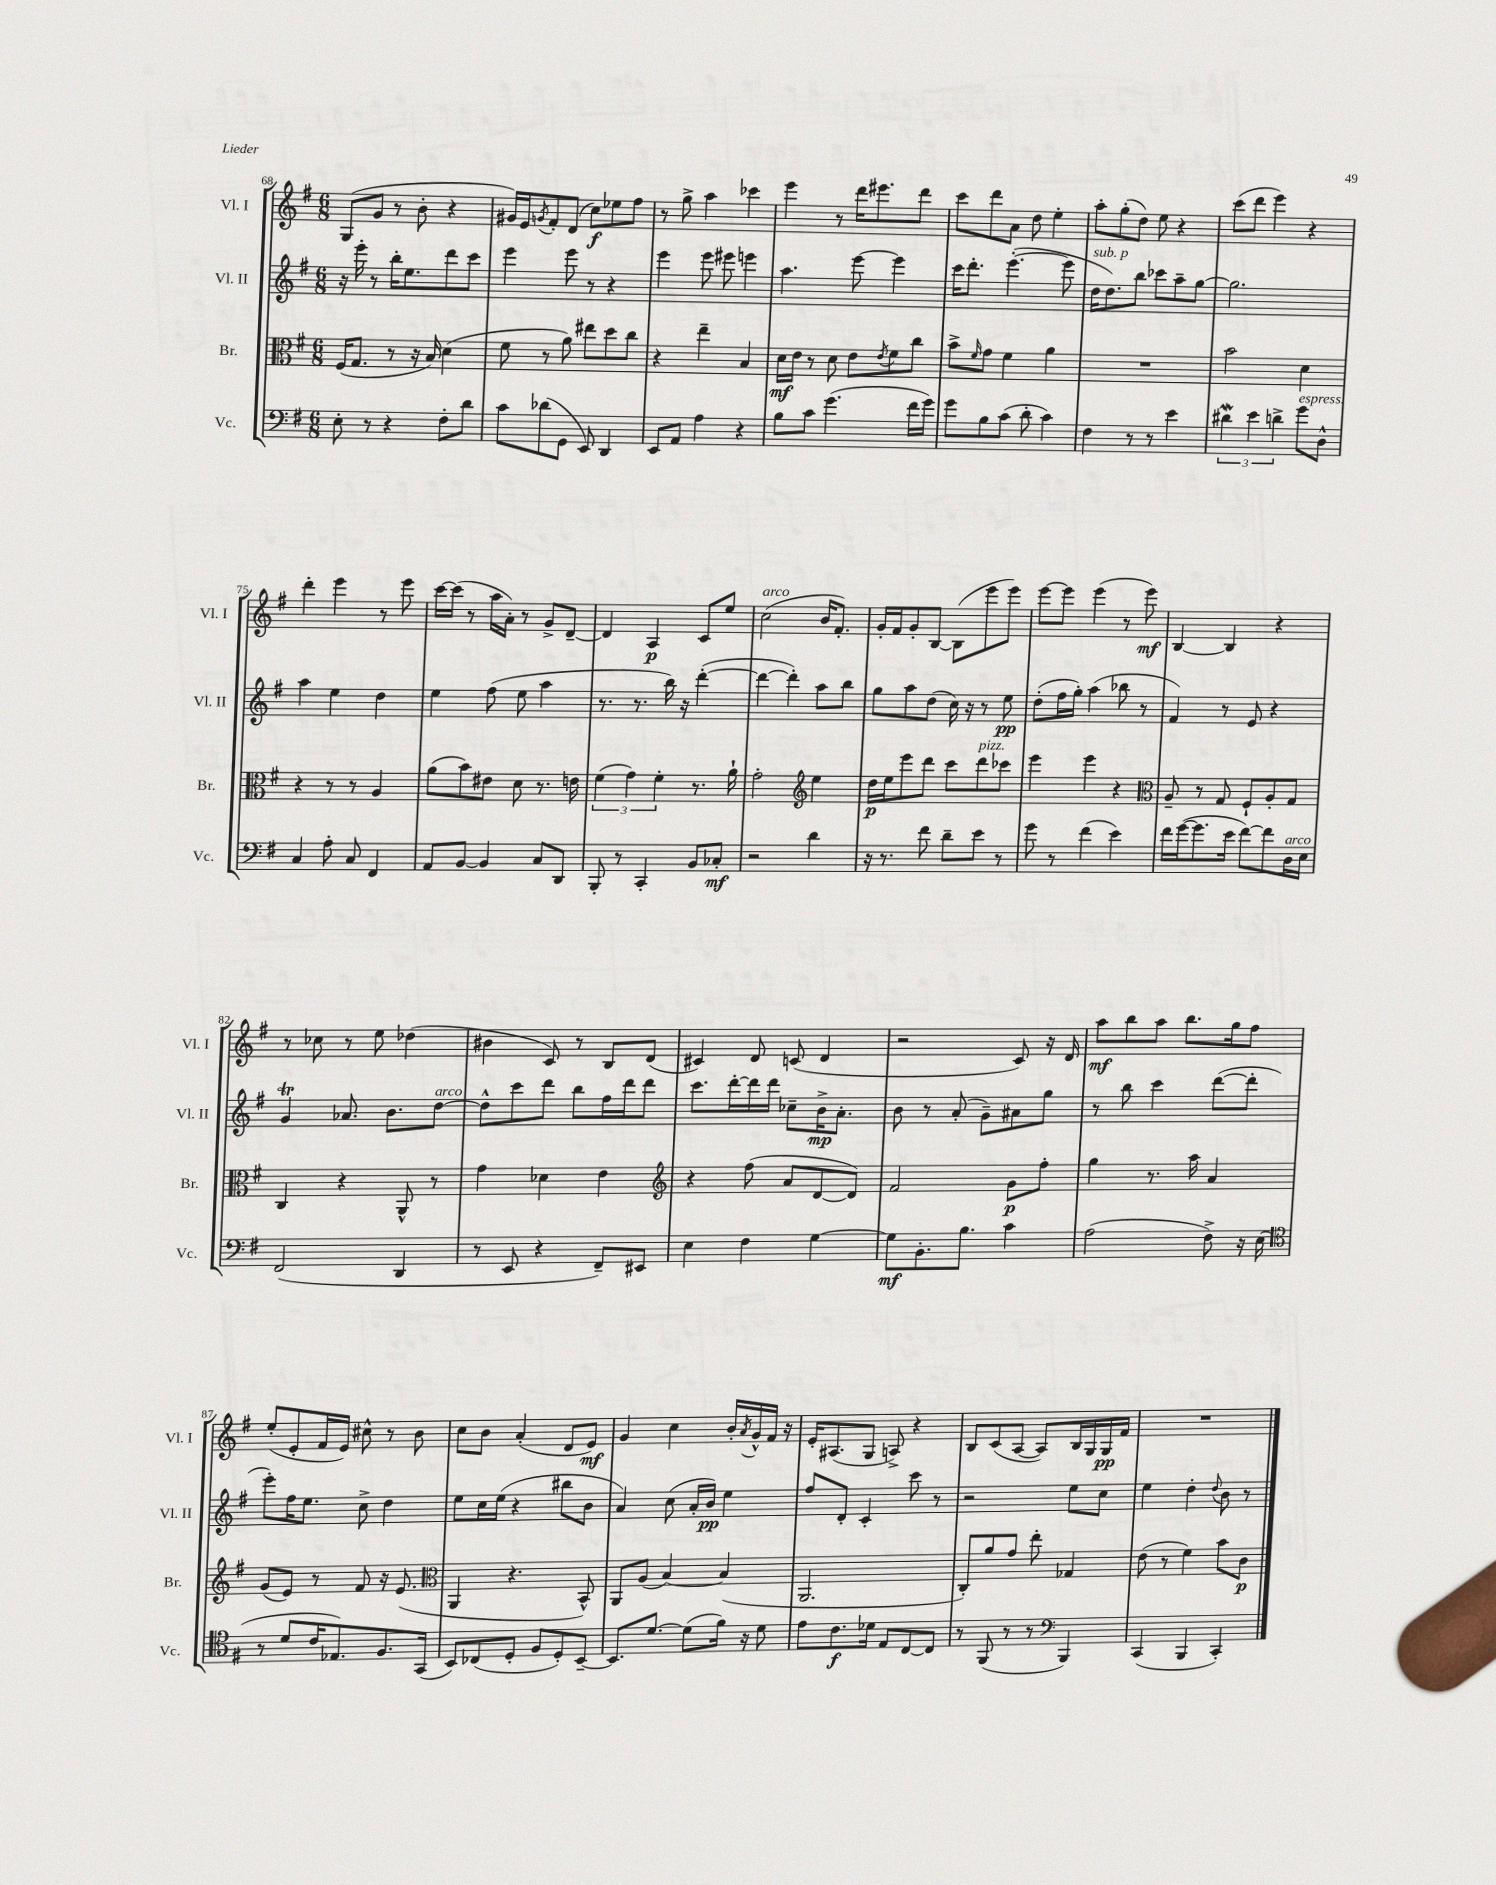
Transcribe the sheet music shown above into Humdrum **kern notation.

**kern	**dynam	**kern	**dynam	**kern	**dynam	**kern	**dynam
*part4	*part4	*part3	*part3	*part2	*part2	*part1	*part1
*staff4	*staff4	*staff3	*staff3	*staff2	*staff2	*staff1	*staff1
*I"Vc.	*	*I"Br.	*	*I"Vl. II	*	*I"Vl. I	*
*I'Vc.	*	*I'Br.	*	*I'Vl. II	*	*I'Vl. I	*
*clefF4	*	*clefC3	*	*clefG2	*	*clefG2	*
*k[f#]	*	*k[f#]	*	*k[f#]	*	*k[f#]	*
*M6/8	*	*M6/8	*	*M6/8	*	*M6/8	*
=68	=68	=68	=68	=68	=68	=68	=68
8E'\	.	(16F#/KL	.	16r	.	(8G/L	.
.	.	8.G/J	.	16eee'\	.	.	.
8r	.	.	.	8r	.	8g/J	.
4r	.	8r	.	16bb'\KL	.	8r	.
.	.	.	.	8.ee\	.	.	.
.	.	16r	.	.	.	8b'\	.
.	.	16B/)	.	.	.	.	.
8F#'\L	.	(4d\	.	8ddd\	.	4r	.
8d\J	.	.	.	8ccc\J	.	.	.
=69	=69	=69	=69	=69	=69	=69	=69
8c\L	.	8f#\	.	4eee\	.	16g#X/LL)	.
.	.	.	.	.	.	16e/J	.
.	.	.	.	.	.	8qgn/	.
(8d-X\	.	8r	.	.	.	8f#'/	.
8GG\J	.	8a\)	.	8eee\	.	(8d/J	.
8EE/)	.	8ee#X\L	.	8r	.	8cc\L)	f
4DD/	.	8dd\	.	4r	.	8ee-X\	.
.	.	8cc\J	.	.	.	8ff#\J	.
=70	=70	=70	=70	=70	=70	=70	=70
8EE/L	.	4r	.	4eee\	.	8r	.
8AA/J	.	.	.	.	.	8gg^\	.
4A\	.	4ee~\	.	8eee\	.	4aa\	.
.	.	.	.	8eee#X\	.	.	.
4r	.	4B/	.	4eeen\	.	4ccc-X\	.
=71	=71	=71	=71	=71	=71	=71	=71
8B\L	.	16d\LL	mf	4.aa\	.	4eee\	.
.	.	16e\JJ	.	.	.	.	.
8c\J	.	8r	.	.	.	.	.
(4.g\	.	8d\	.	.	.	8r	.
.	.	8e\L	.	[8eee\	.	16ddd\KL	.
.	.	.	.	.	.	8.eee#X\	.
.	.	8qe/	.	.	.	.	.
.	.	8f#\	.	4eee\]	.	.	.
16f#\LL	.	8cc\J	.	.	.	8ddd\J	.
16g\JJ)	.	.	.	.	.	.	.
=72	=72	=72	=72	=72	=72	=72	=72
8g\L	.	8b^\L	.	16ccc\KL	.	8ccc\L	.
.	.	.	.	8.ddd'\J	.	.	.
.	.	16qqf#/	.	.	.	.	.
8B\	.	8g\J	.	.	.	8ddd\	.
(8c\J	.	4f#\	.	([4.eee'\	.	8a\J	.
8d'\	.	.	.	.	.	8dd\	.
4c\)	.	4a\	.	.	.	4ee'\	.
.	.	.	.	8eee\]	.	.	.
=73	=73	=73	=73	=73	=73	=73	=73
!	!	!	!	!LO:TX:a:i:t=sub. p	!	!	!
4F#\	.	2.r	.	16dd\KL	.	8aa'\L	.
.	.	.	.	8.dd\)	.	.	.
.	.	.	.	.	.	(8gg'\	.
8r	.	.	.	8bb\J	.	8dd\J)	.
8r	.	.	.	8ccc-X\L	.	8ee\	.
4e\	.	.	.	8aa~\	.	4r	.
.	.	.	.	[8gg\J	.	.	.
=74	=74	=74	=74	=74	=74	=74	=74
6d#XW\	.	2b\	.	2.gg\]	.	(8ccc\L	.
.	.	.	.	.	.	8ddd\J	.
6e\	.	.	.	.	.	.	.
.	.	.	.	.	.	4eee\)	.
6dn^\	.	.	.	.	.	.	.
!LO:TX:a:i:t=espress.	!	!	!	!	!	!	!
8g\L	.	4d\	.	.	.	4r	.
8D^^\J	.	.	.	.	.	.	.
!!LO:LB:g=z
=75	=75	=75	=75	=75	=75	=75	=75
4C/	.	4r	.	4aa\	.	4ddd'\	.
8A'\	.	8r	.	4ee\	.	4eee\	.
8C/	.	8r	.	.	.	.	.
4FF#/	.	4A/	.	4dd\	.	8r	.
.	.	.	.	.	.	8eee\	.
=76	=76	=76	=76	=76	=76	=76	=76
8AA/L	.	(8a\L	.	4ee\	.	[16ccc\LL	.
.	.	.	.	.	.	(16ccc\JJ]	.
[8BB/J	.	8b\)	.	.	.	8r	.
4BB/]	.	8e#X\J	.	(8ff#\	.	16aa\LL	.
.	.	.	.	.	.	16a'\JJ)	.
.	.	8d\	.	8ee\	.	8r	.
8C/L	.	8.r	.	4aa\	.	8g^/L	.
8DD/J	.	.	.	.	.	[8d~/J	.
.	.	16en\	.	.	.	.	.
=77	=77	=77	=77	=77	=77	=77	=77
8BBB'/	.	(6f#\	.	8.r	.	4d/]	.
8r	.	.	.	.	.	.	.
.	.	6g\)	.	.	.	.	.
.	.	.	.	8.r	.	.	.
4CC'/	.	.	.	.	.	4A/	p
.	.	6f#'\	.	.	.	.	.
.	.	.	.	16bb\)	.	.	.
.	.	.	.	16r	.	.	.
8BB/L	.	8.r	.	([4ddd'\	.	8c/L	.
8C-X'/J	mf	.	.	.	.	8ee/J	.
.	.	16a`\	.	.	.	.	.
=78	=78	=78	=78	=78	=78	=78	=78
!	!	!	!	!	!	!LO:TX:a:i:t=arco	!
2r	.	2g'\	.	4ddd\_	.	(2cc\	.
.	.	.	.	4ddd'\])	.	.	.
*	*	*clefG2	*	*	*	*	*
4d\	.	4ee\	.	8aa\L	.	16b/KL	.
.	.	.	.	.	.	8.f#'/J)	.
.	.	.	.	8bb\J	.	.	.
=79	=79	=79	=79	=79	=79	=79	=79
16r	.	16dd\LL	p	8gg\L	.	16g'/LL	.
8.r	.	16ee\J	.	.	.	16f#/J	.
.	.	8eee\	.	8aa\	.	8g'/	.
8f#\	.	8ddd\J	.	(8dd\J	.	[8B/J	.
8d~\L	.	8ccc\L	.	16cc\)	.	(8B\L]	.
.	.	.	.	16r	.	.	.
!	!	!LO:TX:a:i:t=pizz.	!	!	!	!	!
8e\J	.	8ddd\	.	8r	.	8eee\	.
8r	.	8ccc-X\J	.	8ee\	pp	8eee\J)	.
=80	=80	=80	=80	=80	=80	=80	=80
8g\	.	4eee\	.	(8dd'\L	.	[8eee\L	.
8r	.	.	.	16ff#\L	.	8eee\J]	.
.	.	.	.	16gg'\JJ)	.	.	.
(4f#\	.	4eee\	.	(4aa\	.	(4eee\	.
4e\)	.	4r	.	8bb-X\	.	8r	.
.	.	.	.	8r	.	8eee\)	mf
=81	=81	=81	=81	=81	=81	=81	=81
*	*	*clefC3	*	*	*	*	*
16f#\LL	.	8A~/	.	4f#/)	.	[4B/	.
([16g\J	.	.	.	.	.	.	.
8.g\]	.	8r	.	.	.	.	.
.	.	8G/	.	8r	.	4B/]	.
16e\Jk	.	.	.	.	.	.	.
[8f#\L)	.	8F#`/L	.	8e/	.	.	.
8f#\]	.	8A'/	.	4r	.	4r	.
!LO:TX:a:i:t=arco	!	!	!	!	!	!	!
16D\L	.	8G/J	.	.	.	.	.
16E\JJ	.	.	.	.	.	.	.
!!LO:LB:g=z
=82	=82	=82	=82	=82	=82	=82	=82
(2FF#/	.	4C/	.	4gT/	.	8r	.
.	.	.	.	.	.	8cc-X\	.
.	.	4r	.	8.a-X/	.	8r	.
.	.	.	.	.	.	8ee\	.
.	.	.	.	8.b\L	.	.	.
4DD/	.	8AA^^/	.	.	.	(4dd-X\	.
!	!	!	!	!LO:TX:a:i:t=arco	!	!	!
.	.	8r	.	[8dd\J	.	.	.
=83	=83	=83	=83	=83	=83	=83	=83
8r	.	4g\	.	8dd^^\L]	.	4b#X\	.
8EE/	.	.	.	8ccc\	.	.	.
4r	.	4d-X\	.	8ddd\J	.	8c/)	.
.	.	.	.	8bb\L	.	8r	.
8FF#~/L)	.	4e\	.	16ff#\L	.	8B/L	.
.	.	.	.	16ddd\J	.	.	.
8EE#X/J	.	.	.	8ddd\J	.	(8d/J	.
=84	=84	=84	=84	=84	=84	=84	=84
*	*	*clefG2	*	*	*	*	*
4E\	.	4r	.	8.ccc\L	.	4c#X/)	.
.	.	.	.	[16ddd'\L	.	.	.
4F#\	.	(8ff#\	.	16ddd\]	.	8d/	.
.	.	.	.	16ddd\JJ	.	.	.
.	.	8a/L	.	8cc-X~\L	.	(8cn/	.
[4G\	.	[8d/	.	16b^\K	mp	4d/	.
.	.	.	.	8.a'\J	.	.	.
.	.	8d/J])	.	.	.	.	.
=85	=85	=85	=85	=85	=85	=85	=85
8G\L]	mf	2f#/	.	8b\	.	2r	.
8.BB'\	.	.	.	8r	.	.	.
.	.	.	.	(8a'/	.	.	.
8.B\J	.	.	.	.	.	.	.
.	.	.	.	8g~\L)	.	.	.
4c\	.	8g\L	p	8a#X\	.	8c/)	.
.	.	8ff#'\J	.	8gg\J	.	16r	.
.	.	.	.	.	.	16d/	.
=86	=86	=86	=86	=86	=86	=86	=86
(2A\	.	4gg\	.	8r	.	8aa\L	mf
.	.	.	.	8bb\	.	8bb\	.
.	.	8.r	.	4ccc\	.	8aa\J	.
.	.	.	.	.	.	8.bb\L	.
.	.	16aa\	.	.	.	.	.
8F#^\)	.	4a/	.	([8ddd\L	.	.	.
.	.	.	.	.	.	16gg\k	.
16r	.	.	.	8ddd'\J]	.	8ff#\J	.
(16E\	.	.	.	.	.	.	.
!!LO:LB:g=z
=87	=87	=87	=87	=87	=87	=87	=87
*clefC4	*	*	*	*	*	*	*
8r	.	(8g/L	.	8eee'\L)	.	(8ee'/L	.
8d/L	.	8e/J)	.	16ff#\K	.	8e'/	.
.	.	.	.	8.ee\J	.	.	.
16c/K	.	8r	.	.	.	16f#/L	.
8.E-X/)	.	.	.	.	.	16e/JJ)	.
.	.	8f#/	.	8cc^\	.	8cc#X^^\	.
8.F#/	.	16r	.	4dd\	.	8r	.
.	.	(8.e/	.	.	.	.	.
.	.	.	.	.	.	8b\	.
(16GG/Jk	.	.	.	.	.	.	.
=88	=88	=88	=88	=88	=88	=88	=88
*	*	*clefC3	*	*	*	*	*
8BB/L)	.	4AA/	.	8ee\L	.	8cc\L	.
(8C-X/	.	.	.	16cc\L	.	8b\J	.
.	.	.	.	(16ee\JJ	.	.	.
8D'/J	.	4.r	.	4r	.	(4a'/	.
8F#/L	.	.	.	.	.	.	.
8D'/)	.	.	.	8bb#X\L	.	8d/L	.
[8BB~/J	.	8BB^^/)	.	8b\J	.	8e/J)	mf
=89	=89	=89	=89	=89	=89	=89	=89
8.BB/L]	.	8AA/L	.	4a/)	.	4g/	.
.	.	(8A/J	.	.	.	.	.
[8.d/J	.	.	.	.	.	.	.
.	.	[4B/)	.	(8cc\	.	4cc\	.
(8d\L]	.	.	.	16a'/LL	.	.	.
.	.	.	.	16b/JJ)	pp	.	.
16f#\Jk)	.	(4B/]	.	4ee\	.	16b'/LL	.
.	.	.	.	.	.	8qa/	.
16r	.	.	.	.	.	16g^^/	.
8d\	.	.	.	.	.	16f#/JJ	.
.	.	.	.	.	.	16r	.
=90	=90	=90	=90	=90	=90	=90	=90
8e\L	.	2.AA/	.	8ff#/L	.	16e'/KL	.
.	.	.	.	.	.	(8.A#X/	.
8.c\	f	.	.	8d'/J	.	.	.
.	.	.	.	4c'/	.	8G/J	.
16d-X\Jk	.	.	.	.	.	.	.
8E/L	.	.	.	.	.	8An^/)	.
[8C/	.	.	.	8ccc\	.	4r	.
8C/J]	.	.	.	8r	.	.	.
=91	=91	=91	=91	=91	=91	=91	=91
8r	.	8C'/L)	.	2r	.	8B/L	.
(8FF#/	.	8a/	.	.	.	(8c/	.
8r	.	8g/J	.	.	.	[8A/J	.
8r	.	8ee'\	.	.	.	8A/L])	.
*clefF4	*	*	*	*	*	*	*
4BBB/)	.	4G-X/	.	8ee\L	.	16B/L	.
.	.	.	.	.	.	16G/	.
.	.	.	.	8cc\J	.	16G/	pp
.	.	.	.	.	.	16f#/JJ	.
=92	=92	=92	=92	=92	=92	=92	=92
(4CC/	.	(8e\	.	4ee\	.	2.r	.
.	.	8r	.	.	.	.	.
4BBB/	.	4f#\)	.	4dd'\	.	.	.
.	.	.	.	8qqdd/	.	.	.
4CC'/)	.	8b\L	.	8b\	.	.	.
.	.	8c\J	p	8r	.	.	.
==	==	==	==	==	==	==	==
*-	*-	*-	*-	*-	*-	*-	*-
